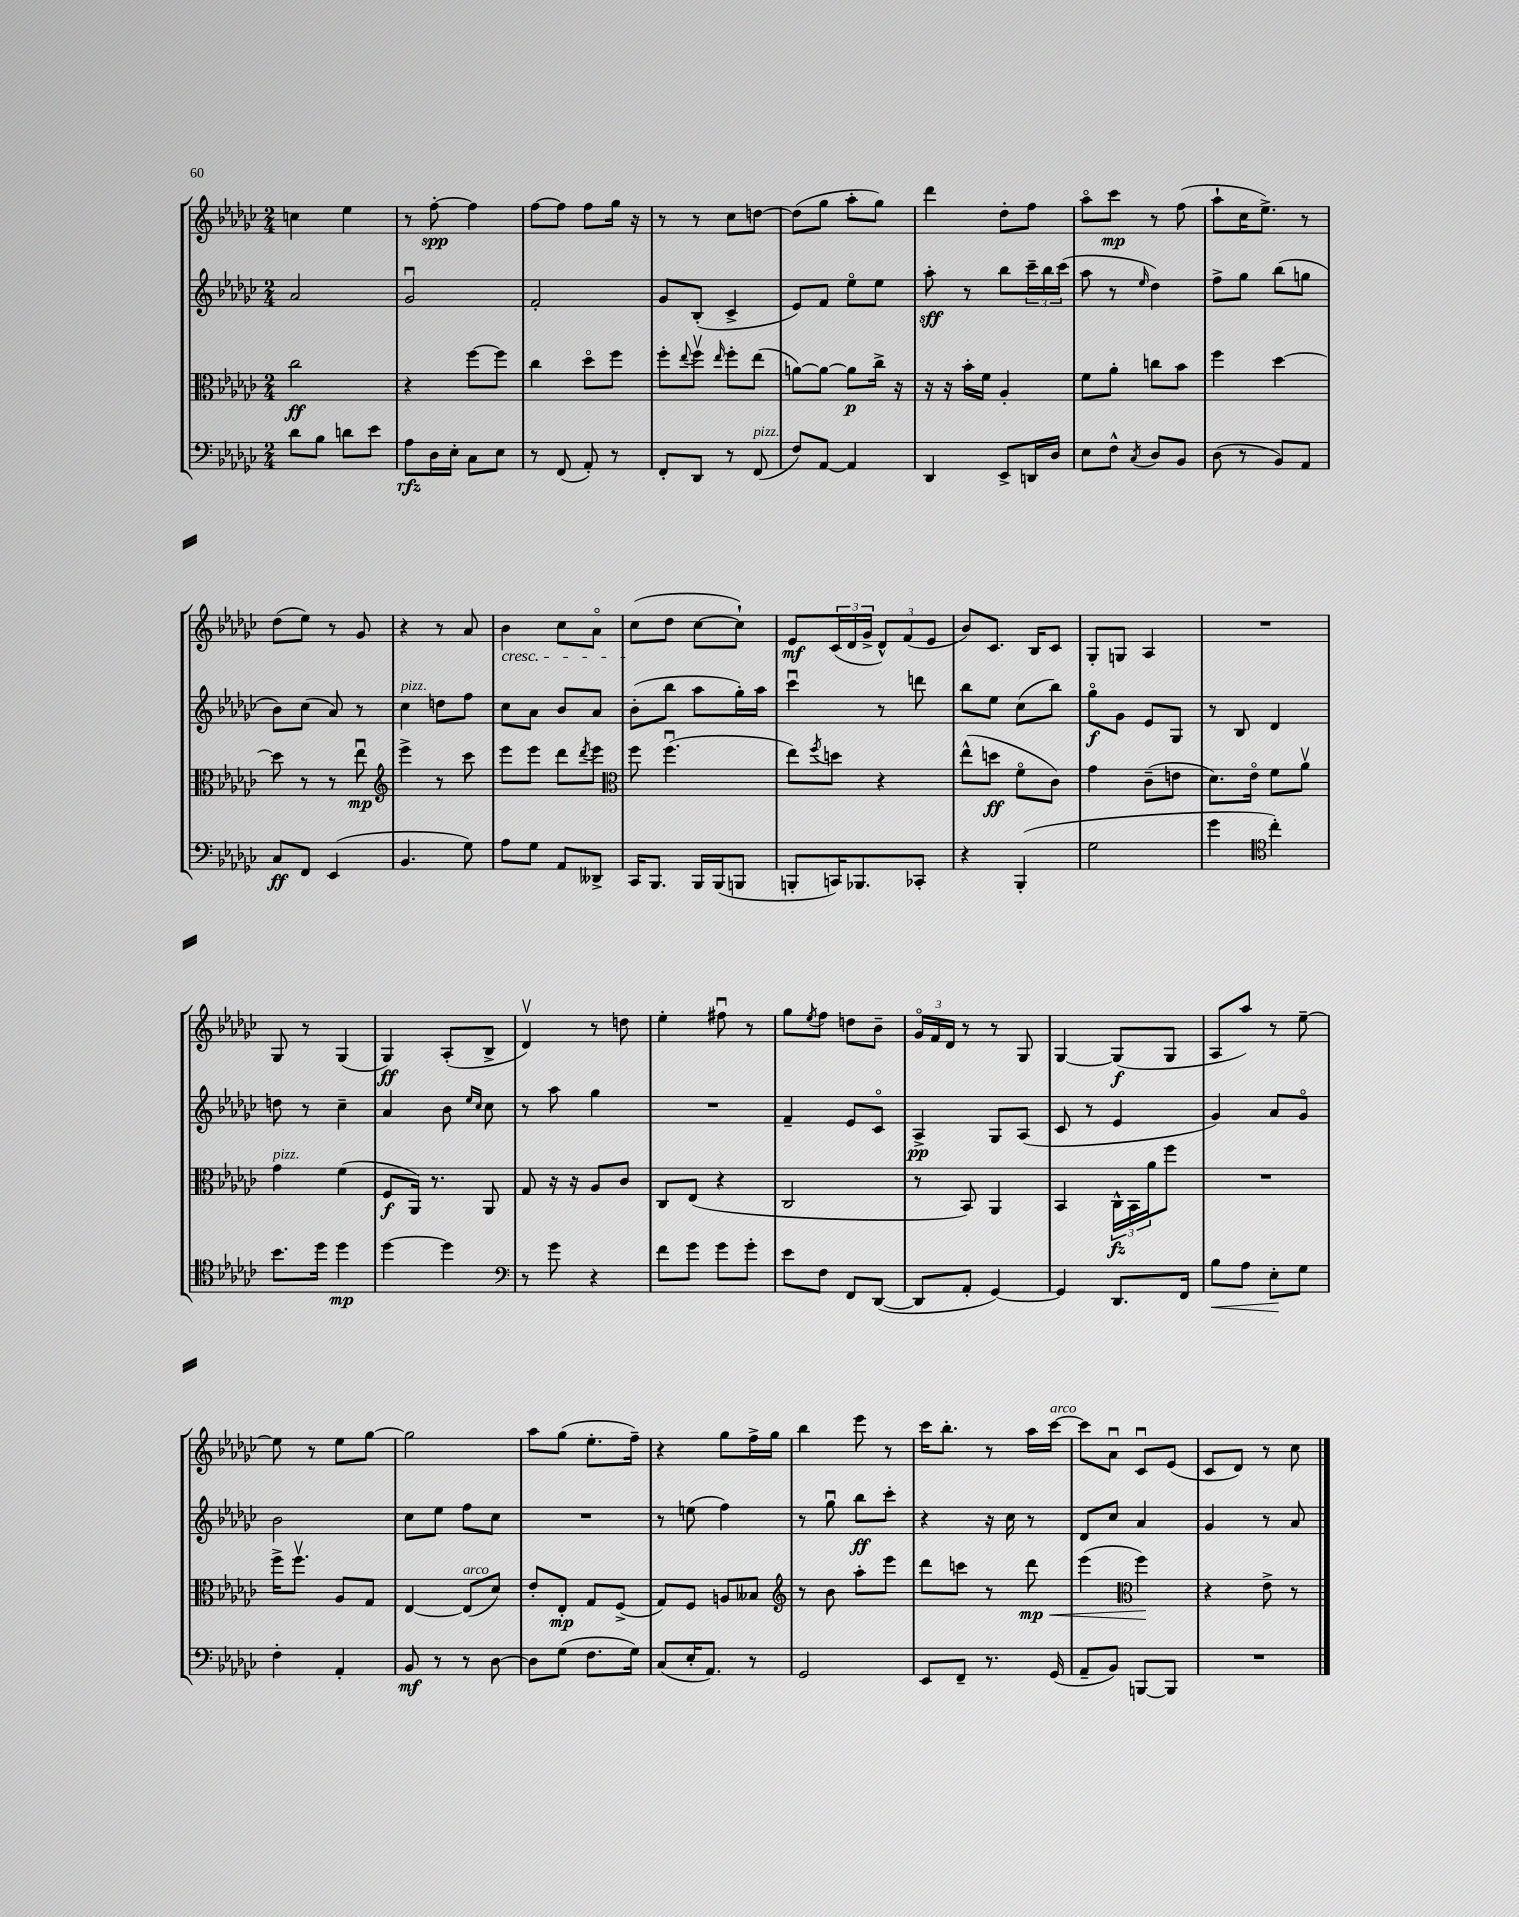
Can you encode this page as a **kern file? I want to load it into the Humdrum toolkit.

**kern	**dynam	**kern	**dynam	**kern	**dynam	**kern	**dynam
*part4	*part4	*part3	*part3	*part2	*part2	*part1	*part1
*staff4	*staff4	*staff3	*staff3	*staff2	*staff2	*staff1	*staff1
*clefF4	*	*clefC3	*	*clefG2	*	*clefG2	*
*k[b-e-a-d-g-c-]	*	*k[b-e-a-d-g-c-]	*	*k[b-e-a-d-g-c-]	*	*k[b-e-a-d-g-c-]	*
*M2/4	*	*M2/4	*	*M2/4	*	*M2/4	*
=69	=69	=69	=69	=69	=69	=69	=69
8d-\L	.	2cc-\	ff	2a-/	.	4ccn\	.
8B-\J	.	.	.	.	.	.	.
8dn\L	.	.	.	.	.	4ee-\	.
8e-\J	.	.	.	.	.	.	.
=70	=70	=70	=70	=70	=70	=70	=70
8A-\L	rfz	4r	.	2g-u/	.	8r	.
16D-\L	.	.	.	.	.	[8ff'\	spp
16E-'\JJ	.	.	.	.	.	.	.
8C-\L	.	[8ff\L	.	.	.	4ff\]	.
8E-\J	.	8ff\J]	.	.	.	.	.
=71	=71	=71	=71	=71	=71	=71	=71
8r	.	4cc-\	.	2f'/	.	[8ff\L	.
(8FF/	.	.	.	.	.	8ff\J]	.
8AA-'/)	.	8dd-\L	.	.	.	8ff\L	.
8r	.	8ff\J	.	.	.	16gg-\Jk	.
.	.	.	.	.	.	16r	.
=72	=72	=72	=72	=72	=72	=72	=72
8FF'/L	.	8ff'\L	.	8g-/L	.	8r	.
.	.	8qqee-/	.	.	.	.	.
8DD-/J	.	8ffv\J	.	(8B-'/J	.	8r	.
.	.	16qqee-/	.	.	.	.	.
8r	.	8ff'\L	.	4c-^/	.	8cc-\L	.
!LO:TX:a:i:t=pizz.	!	!	!	!	!	!	!
(8FF/	.	(8ee-\J	.	.	.	[8ddn\J	.
=73	=73	=73	=73	=73	=73	=73	=73
8F/L)	.	[8an\L)	.	8e-/L)	.	(8dd\L]	.
[8AA-/J	.	8a\J_	.	8f/J	.	8gg-\J	.
4AA-/]	.	8a\L]	p	8ee-\L	.	8aa-'\L	.
.	.	16cc-^\Jk	.	8ee-\J	.	8gg-\J)	.
.	.	16r	.	.	.	.	.
=74	=74	=74	=74	=74	=74	=74	=74
4DD-/	.	16r	.	8aa-'\	sff	4ddd-\	.
.	.	16r	.	.	.	.	.
.	.	16b-'\LL	.	8r	.	.	.
.	.	16f\JJ	.	.	.	.	.
8EE-^/L	.	4A-'/	.	8bb-\L	.	8dd-'\L	.
16DDn/L	.	.	.	24ccc-~\L	.	8ff\J	.
.	.	.	.	24bb-\	.	.	.
16D-/JJ	.	.	.	.	.	.	.
.	.	.	.	(24ccc-\JJ	.	.	.
=75	=75	=75	=75	=75	=75	=75	=75
8E-\L	.	8f\L	.	8aa-\	.	8aa-\L	.
8F^^\J	.	8a-'\J	.	8r	.	8ccc-\J	mp
8qC-/	.	.	.	16qqee-/	.	.	.
8D-/L	.	8ccn\L	.	4dd-\)	.	8r	.
8BB-/J	.	8b-\J	.	.	.	(8ff\	.
=76	=76	=76	=76	=76	=76	=76	=76
(8D-\	.	4ff\	.	8ff^\L	.	8aa-`\L	.
8r	.	.	.	8gg-\J	.	16cc-\K	.
.	.	.	.	.	.	8.ee-^\J)	.
8BB-/L)	.	[4dd-\	.	(8bb-\L	.	.	.
8AA-/J	.	.	.	8ggn\J	.	8r	.
!!LO:LB:g=z
=77	=77	=77	=77	=77	=77	=77	=77
8C-/L	ff	8dd-\]	.	8b-\L)	.	(8dd-\L	.
8FF/J	.	8r	.	(8cc-\J	.	8ee-\J)	.
(4EE-/	.	8r	.	8a-/)	.	8r	.
.	.	8ee-u\	mp	8r	.	8g-/	.
=78	=78	=78	=78	=78	=78	=78	=78
*	*	*clefG2	*	*	*	*	*
!	!	!	!	!LO:TX:a:i:t=pizz.	!	!	!
4.BB-/	.	4eee-^\	.	4cc-\	.	4r	.
.	.	8r	.	8ddn\L	.	8r	.
8G-\)	.	8ccc-\	.	8ff\J	.	8a-/	.
=79	=79	=79	=79	=79	=79	=79	=79
!	!	!	!	!	!	!LO:TX:b:i:t=cresc.	!
8A-\L	.	8eee-\L	.	8cc-\L	.	4b-\	.
8G-\J	.	8eee-\J	.	8a-\J	.	.	.
8AA-/L	.	8ddd-\L	.	8b-/L	.	8cc-\L	.
.	.	8qddd-/	.	.	.	.	.
8DD--X^/J	.	8eee-\J	.	8a-/J	.	8a-\J	.
=80	=80	=80	=80	=80	=80	=80	=80
*	*	*clefC3	*	*	*	*	*
16CC-/KL	.	8ff\	.	(8b-'\L	.	(8cc-\L	.
8.BBB-/J	.	.	.	.	.	.	.
.	.	(4.ffu\	.	8bb-\J	.	8dd-\J	.
16BBB-/LL	.	.	.	8aa-\L	.	[8cc-\L	.
(16BBB-/J	.	.	.	.	.	.	.
8BBBn/J	.	.	.	16gg-'\L)	.	8cc-`\J])	.
.	.	.	.	16aa-\JJ	.	.	.
=81	=81	=81	=81	=81	=81	=81	=81
8BBBn'/L	.	8ee-\L)	.	4ccc-u\	.	8e-/L	mf
.	.	8qff/	.	.	.	.	.
16CCn/K)	.	8ddn\J	.	.	.	(24c-/L	.
.	.	.	.	.	.	24d-/	.
8.BBB-X/	.	.	.	.	.	.	.
.	.	.	.	.	.	24g-^/JJ	.
.	.	4r	.	8r	.	12d-^^/L)	.
.	.	.	.	.	.	(12f/	.
8CC-X'/J	.	.	.	8dddn\	.	.	.
.	.	.	.	.	.	12e-/J	.
=82	=82	=82	=82	=82	=82	=82	=82
4r	.	(8ee-^^\L	.	8bb-\L	.	8b-/L)	.
.	.	8ddn\J	ff	8ee-\J	.	8.c-/J	.
(4BBB-'/	.	8f\L	.	(8cc-\L	.	.	.
.	.	.	.	.	.	16B-/KL	.
.	.	8c-\J)	.	8bb-\J)	.	8c-/J	.
=83	=83	=83	=83	=83	=83	=83	=83
2G-\	.	4g-\	.	8gg-\L	f	8G-'/L	.
.	.	.	.	8g-\J	.	8Gn/J	.
.	.	(8c-~\L	.	8e-/L	.	4A-/	.
.	.	8en\J	.	8G-/J	.	.	.
=84	=84	=84	=84	=84	=84	=84	=84
4g-\	.	8.d-\L)	.	8r	.	2r	.
.	.	.	.	8B-/	.	.	.
.	.	16e-\Jk	.	.	.	.	.
*clefC4	*	*	*	*	*	*	*
4cc-'\)	.	8f\L	.	4d-/	.	.	.
.	.	8a-v\J	.	.	.	.	.
!!LO:LB:g=z
=85	=85	=85	=85	=85	=85	=85	=85
!	!	!LO:TX:a:i:t=pizz.	!	!	!	!	!
8.b-\L	.	4g-\	.	8ddn\	.	8G-/	.
.	.	.	.	8r	.	8r	.
16dd-\Jk	.	.	.	.	.	.	.
4dd-\	mp	(4f\	.	4cc-~\	.	(4G-/	.
=86	=86	=86	=86	=86	=86	=86	=86
[4dd-\	.	8F/L	f	4a-/	.	4G-/)	ff
.	.	16AA-/Jk)	.	.	.	.	.
.	.	8.r	.	.	.	.	.
4dd-\]	.	.	.	8b-\	.	(8A-'/L	.
.	.	.	.	16qqee-/LL	.	.	.
.	.	.	.	16qqcc-/JJ	.	.	.
.	.	8AA-/	.	8cc-\	.	8B-^/J	.
=87	=87	=87	=87	=87	=87	=87	=87
*clefF4	*	*	*	*	*	*	*
8r	.	8G-/	.	8r	.	4d-v/)	.
8g-\	.	16r	.	8aa-\	.	.	.
.	.	16r	.	.	.	.	.
4r	.	8A-/L	.	4gg-\	.	8r	.
.	.	8c-/J	.	.	.	8ddn\	.
=88	=88	=88	=88	=88	=88	=88	=88
8f\L	.	8C-/L	.	2r	.	4ee-'\	.
8g-\J	.	(8E-/J	.	.	.	.	.
8g-\L	.	4r	.	.	.	8ff#Xu\	.
8g-'\J	.	.	.	.	.	8r	.
=89	=89	=89	=89	=89	=89	=89	=89
8e-\L	.	2C-/	.	4f~/	.	8gg-\L	.
.	.	.	.	.	.	8qee-/	.
8F\J	.	.	.	.	.	8ff\J	.
8FF/L	.	.	.	8e-/L	.	8ddn\L	.
([8DD-/J	.	.	.	8c-/J	.	8b-~\J	.
=90	=90	=90	=90	=90	=90	=90	=90
8DD-/L]	.	8r	.	4A-^/	pp	24g-/LL	.
.	.	.	.	.	.	24f/	.
.	.	.	.	.	.	24d-/JJ	.
8AA-'/J	.	8BB-/)	.	.	.	8r	.
[4GG-/)	.	4AA-/	.	8G-/L	.	8r	.
.	.	.	.	(8A-/J	.	8G-/	.
=91	=91	=91	=91	=91	=91	=91	=91
4GG-/]	.	4BB-/	.	8c-/	.	[4G-/	.
.	.	.	.	8r	.	.	.
8.DD-/L	.	24C-^^\LL	fz	4e-/	.	(8G-/L]	f
.	.	24BB-\	.	.	.	.	.
.	.	24a-\J	.	.	.	.	.
.	.	8ff\J	.	.	.	8G-/J	.
16FF/Jk	.	.	.	.	.	.	.
=92	=92	=92	=92	=92	=92	=92	=92
!	!LO:HP:b	!	!	!	!	!	!
8B-\L	<	2r	.	4g-/)	.	8A-/L	.
8A-\J	.	.	.	.	.	8aa-/J)	.
8E-'\L	.	.	.	8a-/L	.	8r	.
8G-\J	[	.	.	8g-/J	.	[8ee-~\	.
!!LO:LB:g=z
=93	=93	=93	=93	=93	=93	=93	=93
4F'\	.	16ff^\KL	.	2b-\	.	8ee-\]	.
.	.	8.ffv\J	.	.	.	.	.
.	.	.	.	.	.	8r	.
4AA-'/	.	8A-/L	.	.	.	8ee-\L	.
.	.	8G-/J	.	.	.	[8gg-\J	.
=94	=94	=94	=94	=94	=94	=94	=94
8BB-/	mf	[4E-/	.	8cc-\L	.	2gg-\]	.
8r	.	.	.	8ee-\J	.	.	.
!	!	!LO:TX:a:i:t=arco	!	!	!	!	!
8r	.	(8E-/L]	.	8ff\L	.	.	.
[8D-\	.	8d-/J)	.	8cc-\J	.	.	.
=95	=95	=95	=95	=95	=95	=95	=95
8D-\L]	.	8e-'/L	.	2r	.	8aa-\L	.
(8G-\J	.	8E-'/J	mp	.	.	(8gg-\J	.
8.F\L	.	8G-/L	.	.	.	8.ee-'\L	.
.	.	(8F^/J	.	.	.	.	.
16G-\Jk)	.	.	.	.	.	16ff~\Jk)	.
=96	=96	=96	=96	=96	=96	=96	=96
(8C-/L	.	8G-/L)	.	8r	.	4r	.
16E-'/K	.	8F/J	.	(8een\	.	.	.
8.AA-/J)	.	.	.	.	.	.	.
.	.	8An/L	.	4ff\)	.	8gg-\L	.
8r	.	8B--X/J	.	.	.	16ff^\L	.
.	.	.	.	.	.	16gg-\JJ	.
=97	=97	=97	=97	=97	=97	=97	=97
*	*	*clefG2	*	*	*	*	*
2GG-/	.	8r	.	8r	.	4bb-\	.
.	.	8b-\	.	8gg-u\	.	.	.
.	.	8aa-'\L	.	8bb-\L	ff	8eee-\	.
.	.	8eee-\J	.	8ccc-'\J	.	8r	.
=98	=98	=98	=98	=98	=98	=98	=98
8EE-/L	.	8ddd-\L	.	4r	.	16ccc-\KL	.
.	.	.	.	.	.	8.bb-'\J	.
8FF~/J	.	8cccn\J	.	.	.	.	.
8.r	.	8r	.	16r	.	8r	.
.	.	.	.	16cc-\	.	.	.
!	!	!	!LO:HP:b	!	!	!	!
.	.	8ddd-\	< mp	8r	.	16aa-\LL	.
!	!	!	!	!	!	!LO:TX:a:i:t=arco	!
(16GG-/	.	.	.	.	.	[16ccc-\JJ	.
=99	=99	=99	=99	=99	=99	=99	=99
8AA-~/L	.	(4eee-\	.	8d-/L	.	8ccc-\L]	.
8BB-/J)	.	.	.	8cc-/J	.	8a-u\J	.
*	*	*clefC3	*	*	*	*	*
[8BBBn/L	.	4ff\)	.	4a-/	.	8c-u/L	.
8BBB/J]	.	.	.	.	.	(8e-/J	.
.	.	.	[	.	.	.	.
=100	=100	=100	=100	=100	=100	=100	=100
2r	.	4r	.	4g-/	.	8c-/L	.
.	.	.	.	.	.	8d-/J)	.
.	.	8e-^\	.	8r	.	8r	.
.	.	8r	.	8a-/	.	8cc-\	.
==	==	==	==	==	==	==	==
*-	*-	*-	*-	*-	*-	*-	*-
